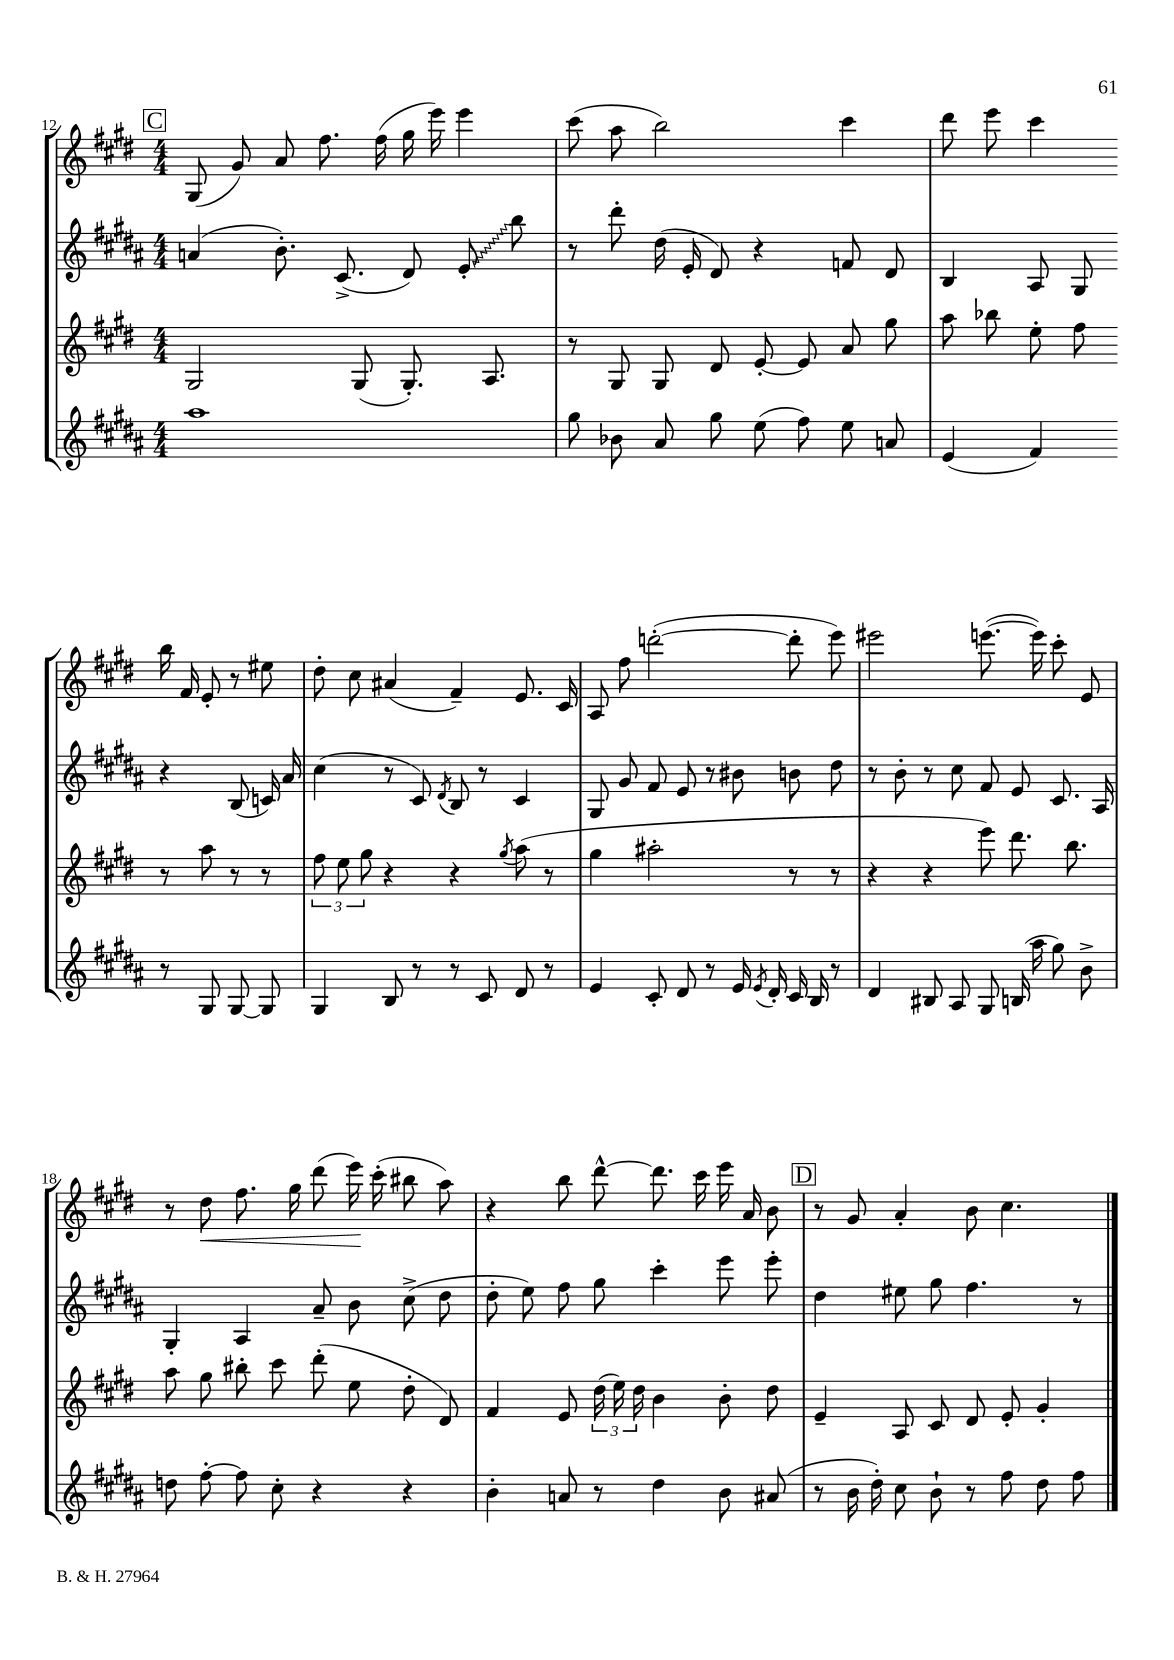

**kern	**kern	**kern	**kern
*staff4	*staff3	*staff2	*staff1
*clefG2	*clefG2	*clefG2	*clefG2
*k[f#c#g#d#a#]	*k[f#c#g#d#]	*k[f#c#g#d#a#]	*k[f#c#g#d#]
*M4/4	*M4/4	*M4/4	*M4/4
1aa#	2G#/	(4a/	(8G#/
.	.	.	8g#/)
.	.	8.b'\)	8a/
.	.	.	8.ff#\
.	.	(8.c#^/	.
.	(8G#/	.	.
.	.	.	(16ff#\
.	8.G#'/)	8d#/)	16gg#\
.	.	.	16eee\)
.	.	8e'/	4eee\
.	8.A/	.	.
.	.	8bb\	.
=	=	=	=
8gg#\	8r	8r	(8ccc#\
8b-\	8G#/	8ddd#'\	8aa\
8a#/	8G#/	(16dd#\	2bb\)
.	.	16e'/	.
8gg#\	8d#/	8d#/)	.
(8ee\	[8e'/	4r	.
8ff#\)	8e/]	.	.
8ee\	8a/	8f/	4ccc#\
8a/	8gg#\	8d#/	.
=	=	=	=
(4e/	8aa\	4B/	8ddd#\
.	8bb-\	.	8eee\
4f#/)	8ee'\	8A#/	4ccc#\
.	8ff#\	8G#/	.
8r	8r	4r	16bb\
.	.	.	16f#/
8G#/	8aa\	.	8e'/
[8G#/	8r	(8B/	8r
8G#/]	8r	16c/)	8ee#\
.	.	16a#/	.
=	=	=	=
4G#/	12ff#\	(4cc#\	8dd#'\
.	12ee\	.	.
.	.	.	8cc#\
.	12gg#\	.	.
8B/	4r	8r	(4a#/
8r	.	8c#/)	.
.	.	8qd#/	.
8r	4r	8B/	4f#~/)
8c#/	.	8r	.
.	8qgg#/	.	.
8d#/	(8aa\	4c#/	8.e/
8r	8r	.	.
.	.	.	16c#/
=	=	=	=
4e/	4gg#\	8G#/	8A/
.	.	8g#/	8ff#\
8c#'/	2aa#'\	8f#/	([2ddd'\
8d#/	.	8e/	.
8r	.	8r	.
16e/	.	8b#\	.
8qe/	.	.	.
16d#'/	.	.	.
16c#/	8r	8b\	8ddd'\]
16B/	.	.	.
8r	8r	8dd#\	8eee\)
=	=	=	=
4d#/	4r	8r	2eee#\
.	.	8b'\	.
8B#/	4r	8r	.
8A#/	.	8cc#\	.
8G#/	8eee\)	8f#/	([8.eee\
(16B/	8.ddd#\	8e/	.
16aa#\	.	.	16eee\])
8gg#\)	.	8.c#/	8ccc#'\
.	8.bb\	.	.
8b^\	.	.	8e/
.	.	16A#/	.
=	=	=	=
8dd\	8aa\	4G#'/	8r
[8ff#'\	8gg#\	.	8dd#\
8ff#\]	8bb#'\	4A#/	8.ff#\
8cc#'\	8ccc#\	.	.
.	.	.	16gg#\
4r	(8ddd#'\	8a#~/	(8ddd#\
.	8ee\	8b\	16eee\)
.	.	.	(16ccc#'\
4r	8dd#'\	(8cc#^\	8bb#\
.	8d#/)	8dd#\	8aa\)
=	=	=	=
4b'\	4f#/	8dd#'\	4r
.	.	8ee\)	.
8a/	8e/	8ff#\	8bb\
8r	(24dd#\	8gg#\	[8ddd#^^\
.	24ee\)	.	.
.	24dd#\	.	.
4dd#\	4b\	4ccc#'\	8.ddd#\]
.	.	.	16ccc#\
8b\	8b'\	8eee\	16eee\
.	.	.	16a/
(8a#/	8dd#\	8eee'\	8b\
=	=	=	=
8r	4e~/	4dd#\	8r
16b\	.	.	8g#/
16dd#'\)	.	.	.
8cc#\	8A/	8ee#\	4a'/
8b`\	8c#/	8gg#\	.
8r	8d#/	4.ff#\	8b\
8ff#\	8e'/	.	4.cc#\
8dd#\	4g#'/	.	.
8ff#\	.	8r	.
==	==	==	==
*-	*-	*-	*-
